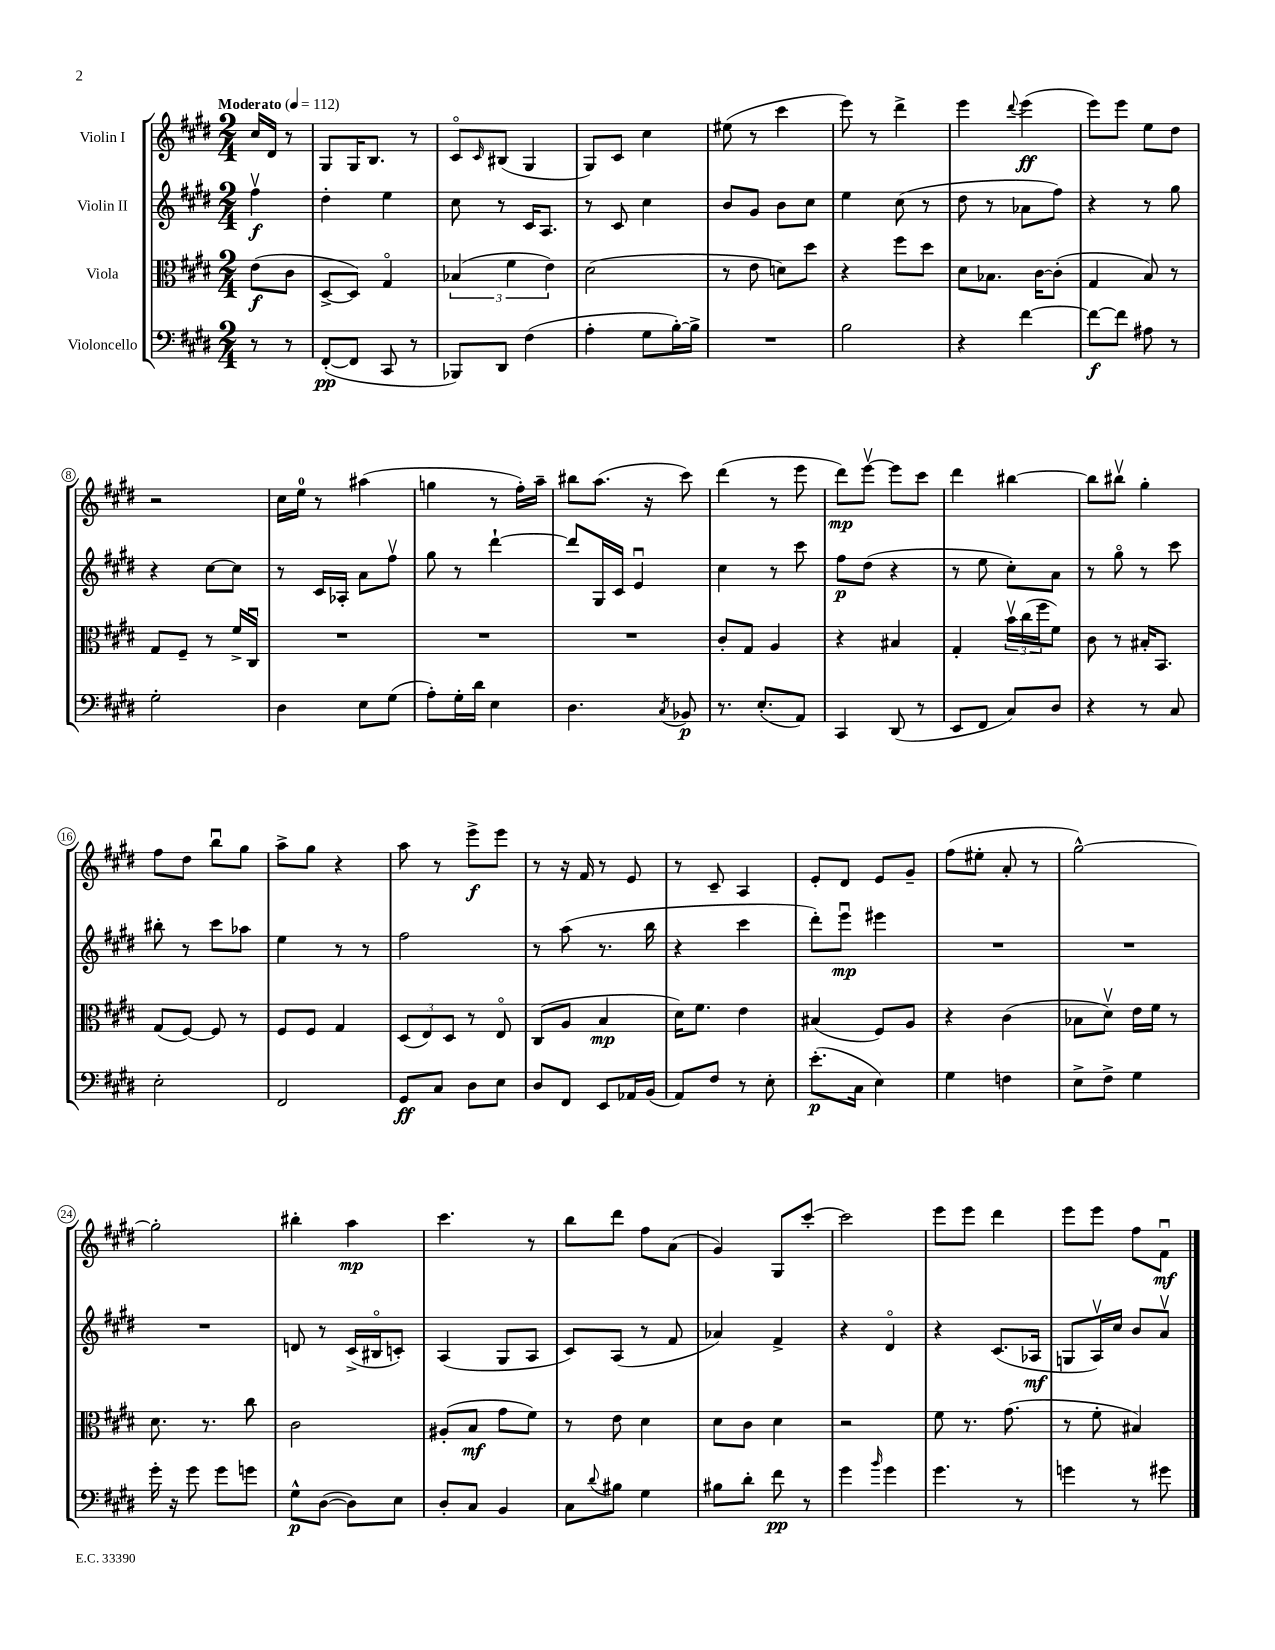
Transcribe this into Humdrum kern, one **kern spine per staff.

**kern	**dynam	**kern	**dynam	**kern	**dynam	**kern	**dynam
*part4	*part4	*part3	*part3	*part2	*part2	*part1	*part1
*staff4	*staff4	*staff3	*staff3	*staff2	*staff2	*staff1	*staff1
*I"Violoncello	*	*I"Viola	*	*I"Violin II	*	*I"Violin I	*
*clefF4	*	*clefC3	*	*clefG2	*	*clefG2	*
*k[f#c#g#d#]	*	*k[f#c#g#d#]	*	*k[f#c#g#d#]	*	*k[f#c#g#d#]	*
*M2/4	*	*M2/4	*	*M2/4	*	*M2/4	*
*MM112	*	*MM112	*	*MM112	*	*MM112	*
=	=	=	=	=	=	=	=
!	!	!	!	!	!	!LO:TX:a:B:t=Moderato	!
8r	.	(8e\L	f	4ff#v\	f	16cc#/LL	.
.	.	.	.	.	.	16d#/JJ	.
8r	.	8c#\J	.	.	.	8r	.
=1	=1	=1	=1	=1	=1	=1	=1
([8FF#'/L	pp	[8D#^/L	.	4dd#'\	.	8G#/L	.
8FF#/J]	.	8D#/J])	.	.	.	16G#/K	.
.	.	.	.	.	.	8.B/J	.
8CC#/	.	4G#/	.	4ee\	.	.	.
8r	.	.	.	.	.	8r	.
=2	=2	=2	=2	=2	=2	=2	=2
8BBB-X/L)	.	(6B-X/	.	8cc#\	.	8c#/L	.
.	.	.	.	.	.	16qqc#/	.
8DD#/J	.	.	.	8r	.	(8B#X/J	.
.	.	6f#\	.	.	.	.	.
(4F#\	.	.	.	16c#/KL	.	4G#/	.
.	.	.	.	8.A/J	.	.	.
.	.	6e\)	.	.	.	.	.
=3	=3	=3	=3	=3	=3	=3	=3
4A'\	.	(2d#\	.	8r	.	8G#/L)	.
.	.	.	.	8c#/	.	8c#/J	.
8G#\L	.	.	.	4cc#\	.	4cc#\	.
[16B'\L)	.	.	.	.	.	.	.
16B^\JJ]	.	.	.	.	.	.	.
=4	=4	=4	=4	=4	=4	=4	=4
2r	.	8r	.	8b/L	.	(8ee#X\	.
.	.	8e\	.	8g#/J	.	8r	.
.	.	8dn\L)	.	8b\L	.	4ccc#\	.
.	.	8dd#\J	.	8cc#\J	.	.	.
=5	=5	=5	=5	=5	=5	=5	=5
2B\	.	4r	.	4ee\	.	8eee\)	.
.	.	.	.	.	.	8r	.
.	.	8ff#\L	.	(8cc#\	.	4ddd#^\	.
.	.	8dd#\J	.	8r	.	.	.
=6	=6	=6	=6	=6	=6	=6	=6
4r	.	8d#\L	.	8dd#\	.	4eee\	.
.	.	8.B-X\J	.	8r	.	.	.
.	.	.	.	.	.	8qqddd#/	.
[4f#\	.	.	.	8a-X\L	.	(4eee\	ff
.	.	[16c#\KL	.	.	.	.	.
.	.	(8c#'\J]	.	8ff#\J)	.	.	.
=7	=7	=7	=7	=7	=7	=7	=7
8f#\L_	f	4G#/	.	4r	.	8eee\L)	.
8f#\J]	.	.	.	.	.	8eee\J	.
8A#X\	.	8B/)	.	8r	.	8ee\L	.
8r	.	8r	.	8gg#\	.	8dd#\J	.
!!LO:LB:g=z
=8	=8	=8	=8	=8	=8	=8	=8
2G#'\	.	8G#/L	.	4r	.	2r	.
.	.	8F#~/J	.	.	.	.	.
.	.	8r	.	[8cc#\L	.	.	.
.	.	16f#^/LL	.	8cc#\J]	.	.	.
.	.	16C#u/JJ	.	.	.	.	.
=9	=9	=9	=9	=9	=9	=9	=9
4D#\	.	2r	.	8r	.	16cc#\LL	.
.	.	.	.	.	.	16ee\JJ	.
.	.	.	.	16c#/LL	.	8r	.
.	.	.	.	16A-X'/JJ	.	.	.
8E\L	.	.	.	8a\L	.	(4aa#X\	.
(8G#\J	.	.	.	8ff#v\J	.	.	.
=10	=10	=10	=10	=10	=10	=10	=10
8A'\L)	.	2r	.	8gg#\	.	4ggn\	.
16G#'\L	.	.	.	8r	.	.	.
16d#\JJ	.	.	.	.	.	.	.
4E\	.	.	.	[4ddd#`\	.	8r	.
.	.	.	.	.	.	16ff#'\LL)	.
.	.	.	.	.	.	16aa~\JJ	.
=11	=11	=11	=11	=11	=11	=11	=11
4.D#\	.	2r	.	8ddd#/L]	.	8bb#X\L	.
.	.	.	.	16G#/L	.	(8.aa\J	.
.	.	.	.	16c#/JJ	.	.	.
.	.	.	.	4eu/	.	.	.
.	.	.	.	.	.	16r	.
8qC#/	.	.	.	.	.	.	.
8BB-X/	p	.	.	.	.	8ccc#\)	.
=12	=12	=12	=12	=12	=12	=12	=12
8.r	.	8c#'/L	.	4cc#\	.	(4ddd#\	.
.	.	8G#/J	.	.	.	.	.
(8.E'/L	.	.	.	.	.	.	.
.	.	4A/	.	8r	.	8r	.
8AA/J)	.	.	.	8ccc#\	.	8eee\	.
=13	=13	=13	=13	=13	=13	=13	=13
4CC#/	.	4r	.	8ff#\L	p	8ddd#\L)	mp
.	.	.	.	(8dd#\J	.	[8eeev\J	.
(8DD#/	.	4B#X/	.	4r	.	8eee\L]	.
8r	.	.	.	.	.	8ccc#\J	.
=14	=14	=14	=14	=14	=14	=14	=14
8EE/L	.	4G#'/	.	8r	.	4ddd#\	.
8FF#/J	.	.	.	8ee\	.	.	.
8C#/L)	.	24bv\LL	.	8cc#'\L)	.	[4bb#X\	.
.	.	(24cc#\	.	.	.	.	.
.	.	24ff#\J	.	.	.	.	.
8D#/J	.	8f#\J)	.	8a\J	.	.	.
=15	=15	=15	=15	=15	=15	=15	=15
4r	.	8c#\	.	8r	.	8bb#\L]	.
.	.	8r	.	8gg#\	.	8bb#Xv\J	.
8r	.	16B#X'/KL	.	8r	.	4gg#'\	.
.	.	8.BB/J	.	.	.	.	.
8C#/	.	.	.	8ccc#\	.	.	.
!!LO:LB:g=z
=16	=16	=16	=16	=16	=16	=16	=16
2E'\	.	(8G#/L	.	8bb#X'\	.	8ff#\L	.
.	.	[8F#/J)	.	8r	.	8dd#\J	.
.	.	8F#/]	.	8ccc#\L	.	8bbu\L	.
.	.	8r	.	8aa-X\J	.	8gg#\J	.
=17	=17	=17	=17	=17	=17	=17	=17
2FF#/	.	8F#/L	.	4ee\	.	8aa^\L	.
.	.	8F#/J	.	.	.	8gg#\J	.
.	.	4G#/	.	8r	.	4r	.
.	.	.	.	8r	.	.	.
=18	=18	=18	=18	=18	=18	=18	=18
8GG#/L	ff	(12D#/L	.	2ff#\	.	8aa\	.
.	.	12E/)	.	.	.	.	.
8C#/J	.	.	.	.	.	8r	.
.	.	12D#/J	.	.	.	.	.
8D#\L	.	8r	.	.	.	8eee^\L	f
8E\J	.	8E/	.	.	.	8eee\J	.
=19	=19	=19	=19	=19	=19	=19	=19
8D#/L	.	(8C#/L	.	8r	.	8r	.
8FF#/J	.	8A/J	.	(8aa\	.	16r	.
.	.	.	.	.	.	16f#/	.
8EE/L	.	4B/	mp	8.r	.	8r	.
16AA-X/L	.	.	.	.	.	8e/	.
(16BB/JJ	.	.	.	16bb\	.	.	.
=20	=20	=20	=20	=20	=20	=20	=20
8AA/L)	.	16d#\KL)	.	4r	.	8r	.
.	.	8.f#\J	.	.	.	.	.
8F#/J	.	.	.	.	.	8c#~/	.
8r	.	4e\	.	4ccc#\	.	4A/	.
8E'\	.	.	.	.	.	.	.
=21	=21	=21	=21	=21	=21	=21	=21
(8.e'\L	p	(4B#X/	.	8ddd#'\L)	.	8e'/L	.
.	.	.	.	8eeeu\J	mp	8d#/J	.
16C#\Jk	.	.	.	.	.	.	.
4E\)	.	8F#/L)	.	4eee#X\	.	8e/L	.
.	.	8A/J	.	.	.	8g#~/J	.
=22	=22	=22	=22	=22	=22	=22	=22
4G#\	.	4r	.	2r	.	(8ff#\L	.
.	.	.	.	.	.	8ee#X'\J	.
4Fn\	.	(4c#\	.	.	.	8a'/	.
.	.	.	.	.	.	8r	.
=23	=23	=23	=23	=23	=23	=23	=23
8E^\L	.	8B-X\L	.	2r	.	[2gg#^^\)	.
8F#^\J	.	8d#v\J)	.	.	.	.	.
4G#\	.	16e\LL	.	.	.	.	.
.	.	16f#\JJ	.	.	.	.	.
.	.	8r	.	.	.	.	.
!!LO:LB:g=z
=24	=24	=24	=24	=24	=24	=24	=24
16g#'\	.	8.d#\	.	2r	.	2gg#'\]	.
16r	.	.	.	.	.	.	.
8g#\	.	.	.	.	.	.	.
.	.	8.r	.	.	.	.	.
8g#\L	.	.	.	.	.	.	.
8gn\J	.	8cc#\	.	.	.	.	.
=25	=25	=25	=25	=25	=25	=25	=25
8G#^^\L	p	2c#\	.	8dn/	.	4bb#X'\	.
([8D#\J	.	.	.	8r	.	.	.
8D#\L])	.	.	.	(16c#^/LL	.	4aa\	mp
.	.	.	.	16B#X/J	.	.	.
8E\J	.	.	.	8cn'/J)	.	.	.
=26	=26	=26	=26	=26	=26	=26	=26
8D#'/L	.	(8A#X'/L	.	(4A/	.	4.ccc#\	.
8C#/J	.	8B/J	mf	.	.	.	.
4BB/	.	8g#\L	.	8G#/L	.	.	.
.	.	8f#\J)	.	8A/J	.	8r	.
=27	=27	=27	=27	=27	=27	=27	=27
8C#\L	.	8r	.	8c#/L)	.	8bb\L	.
8qqd#/	.	.	.	.	.	.	.
8B#X\J	.	8e\	.	(8A/J	.	8ddd#\J	.
4G#\	.	4d#\	.	8r	.	8ff#\L	.
.	.	.	.	8f#/	.	(8a\J	.
=28	=28	=28	=28	=28	=28	=28	=28
8B#X\L	.	8d#\L	.	4a-X/)	.	4g#/)	.
8d#'\J	.	8c#\J	.	.	.	.	.
8f#\	pp	4d#\	.	4f#^/	.	8G#/L	.
8r	.	.	.	.	.	[8ccc#'/J	.
=29	=29	=29	=29	=29	=29	=29	=29
4g#\	.	2r	.	4r	.	2ccc#\]	.
16qqb/	.	.	.	.	.	.	.
4g#\	.	.	.	4d#/	.	.	.
=30	=30	=30	=30	=30	=30	=30	=30
4.g#\	.	8f#\	.	4r	.	8eee\L	.
.	.	8.r	.	.	.	8eee\J	.
.	.	.	.	(8.c#/L	.	4ddd#\	.
.	.	(8.g#\	.	.	.	.	.
8r	.	.	.	.	.	.	.
.	.	.	.	16A-X/Jk	mf	.	.
=31	=31	=31	=31	=31	=31	=31	=31
4gn\	.	8r	.	8Gn/L	.	8eee\L	.
.	.	8f#'\	.	16Av/L)	.	8eee\J	.
.	.	.	.	16cc#/JJ	.	.	.
8r	.	4B#X/)	.	8b/L	.	8ff#\L	.
8g#X\	.	.	.	8av/J	.	8f#u\J	mf
==	==	==	==	==	==	==	==
*-	*-	*-	*-	*-	*-	*-	*-
